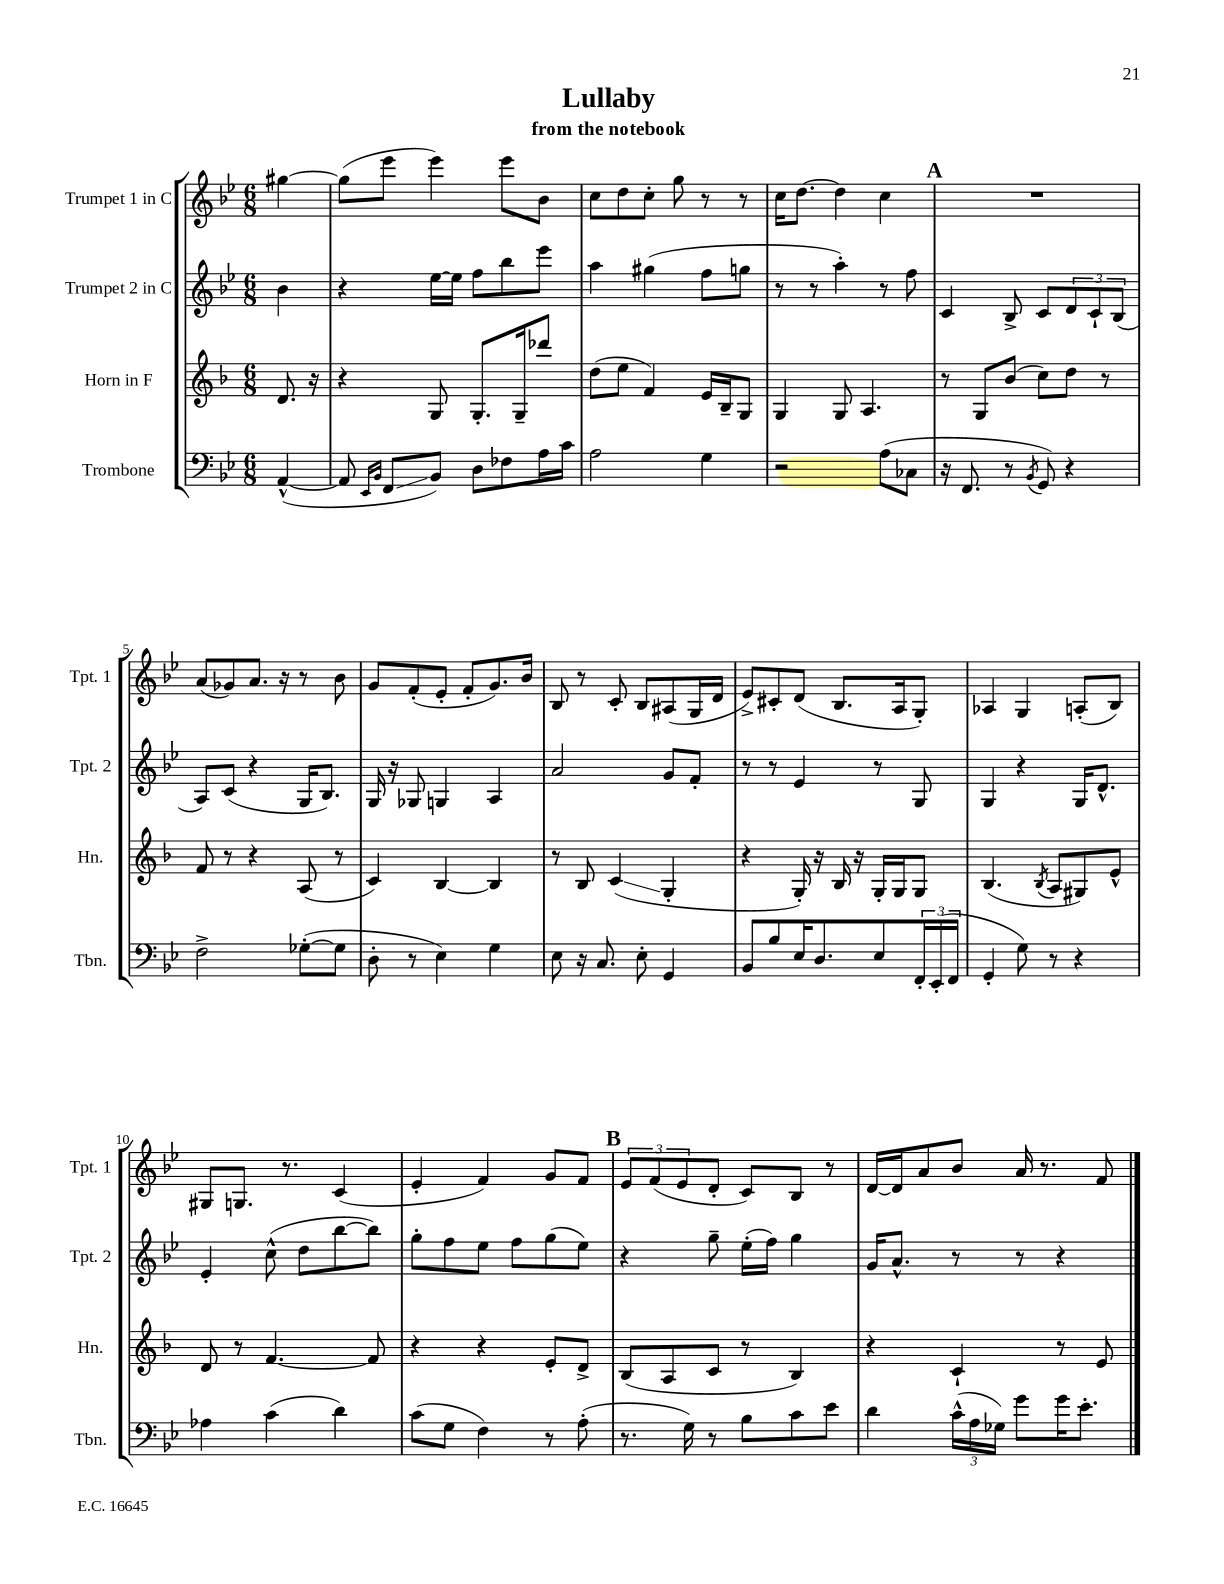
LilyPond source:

\header { title = "Lullaby" subtitle = "from the notebook" }
<<
\new StaffGroup <<
\new Staff = "s0" \with { instrumentName = "Trumpet 1 in C" shortInstrumentName = "Tpt. 1" } {
    \clef treble \key bes \major \numericTimeSignature \time 6/8 \partial 4
    gis''4~ |
    gis''8( ees'''8 ees'''4) ees'''8 bes'8 |
    c''8 d''8 c''8-. g''8 r8 r8 |
    c''16 d''8.~ d''4 c''4 |
    \mark \markup { \bold "A" } R2. |
    a'8( ges'8) a'8. r16 r8 bes'8 |
    g'8 f'8-.( ees'8-. f'8-. g'8.) bes'16 |
    bes8 r8 c'8-. bes8 ais8( g16 d'16 |
    ees'8->) cis'8-. d'8( bes8. a16 g8-.) |
    aes4 g4 a8-.( bes8) |
    gis8 g8. r8. c'4( |
    ees'4-. f'4) g'8 f'8 |
    \mark \markup { \bold "B" } \tuplet 3/2 { ees'8 f'8( ees'8 } d'8-. c'8) bes8 r8 |
    d'16~ d'16 a'8 bes'8 a'16 r8. f'8 \bar "|." |
}
\new Staff = "s1" \with { instrumentName = "Trumpet 2 in C" shortInstrumentName = "Tpt. 2" } {
    \clef treble \key bes \major \numericTimeSignature \time 6/8 \partial 4
    bes'4 |
    r4 ees''16~ ees''16 f''8 bes''8 ees'''8 |
    a''4 gis''4( f''8 g''8 |
    r8 r8 a''4-.) r8 f''8 |
    \mark \markup { \bold "A" } c'4 bes8-> c'8 \tuplet 3/2 { d'8 c'8-! bes8( } |
    a8) c'8( r4 g16 bes8.) |
    g16 r16 ges8 g4 a4 |
    a'2 g'8 f'8-. |
    r8 r8 ees'4 r8 g8 |
    g4 r4 g16 d'8.-^ |
    ees'4-. c''8-^( d''8 bes''8~ bes''8) |
    g''8-. f''8 ees''8 f''8 g''8( ees''8) |
    \mark \markup { \bold "B" } r4 g''8-- ees''16-.( f''16) g''4 |
    g'16 a'8.-^ r8 r8 r4 \bar "|." |
}
\new Staff = "s2" \with { instrumentName = "Horn in F" shortInstrumentName = "Hn." } {
    \clef treble \key f \major \numericTimeSignature \time 6/8 \partial 4
    d'8. r16 |
    r4 g8 g8.-. g16-- des'''8 |
    d''8( e''8 f'4) e'16 bes16-- g8 |
    g4 g8 a4. |
    \mark \markup { \bold "A" } r8 g8 bes'8( c''8) d''8 r8 |
    f'8 r8 r4 a8( r8 |
    c'4) bes4~ bes4 |
    r8 bes8 c'4\glissando( g4-. |
    r4 g16-.) r16 bes16 r16 g16-. g16 g8 |
    bes4.( \acciaccatura { bes8 } a8 gis8) e'8-^ |
    d'8 r8 f'4.~ f'8 |
    r4 r4 e'8-. d'8-> |
    \mark \markup { \bold "B" } bes8( a8 c'8 r8 bes4) |
    r4 c'4-! r8 e'8 \bar "|." |
}
\new Staff = "s3" \with { instrumentName = "Trombone" shortInstrumentName = "Tbn." } {
    \clef bass \key bes \major \numericTimeSignature \time 6/8 \partial 4
    a,4~-^( |
    a,8 \grace { ees,16 bes,16 } f,8\glissando bes,8) d8 fes8 a16 c'16 |
    a2 g4 |
    r2 a8( ces8 |
    \mark \markup { \bold "A" } r16 f,8. r8 \acciaccatura { bes,8 } g,8) r4 |
    f2-> ges8~-.( ges8 |
    d8-. r8 ees4) g4 |
    ees8 r16 c8. ees8-. g,4 |
    bes,8 bes8 ees16 d8. ees8 \tuplet 3/2 { f,16-. ees,16-.( f,16 } |
    g,4-. g8) r8 r4 |
    aes4 c'4( d'4) |
    c'8( g8 f4) r8 a8-.( |
    \mark \markup { \bold "B" } r8. g16) r8 bes8 c'8 ees'8 |
    d'4 \tuplet 3/2 { c'16-^( a16 ges16) } g'8 g'16 ees'8.-. \bar "|." |
}
>>
>>
